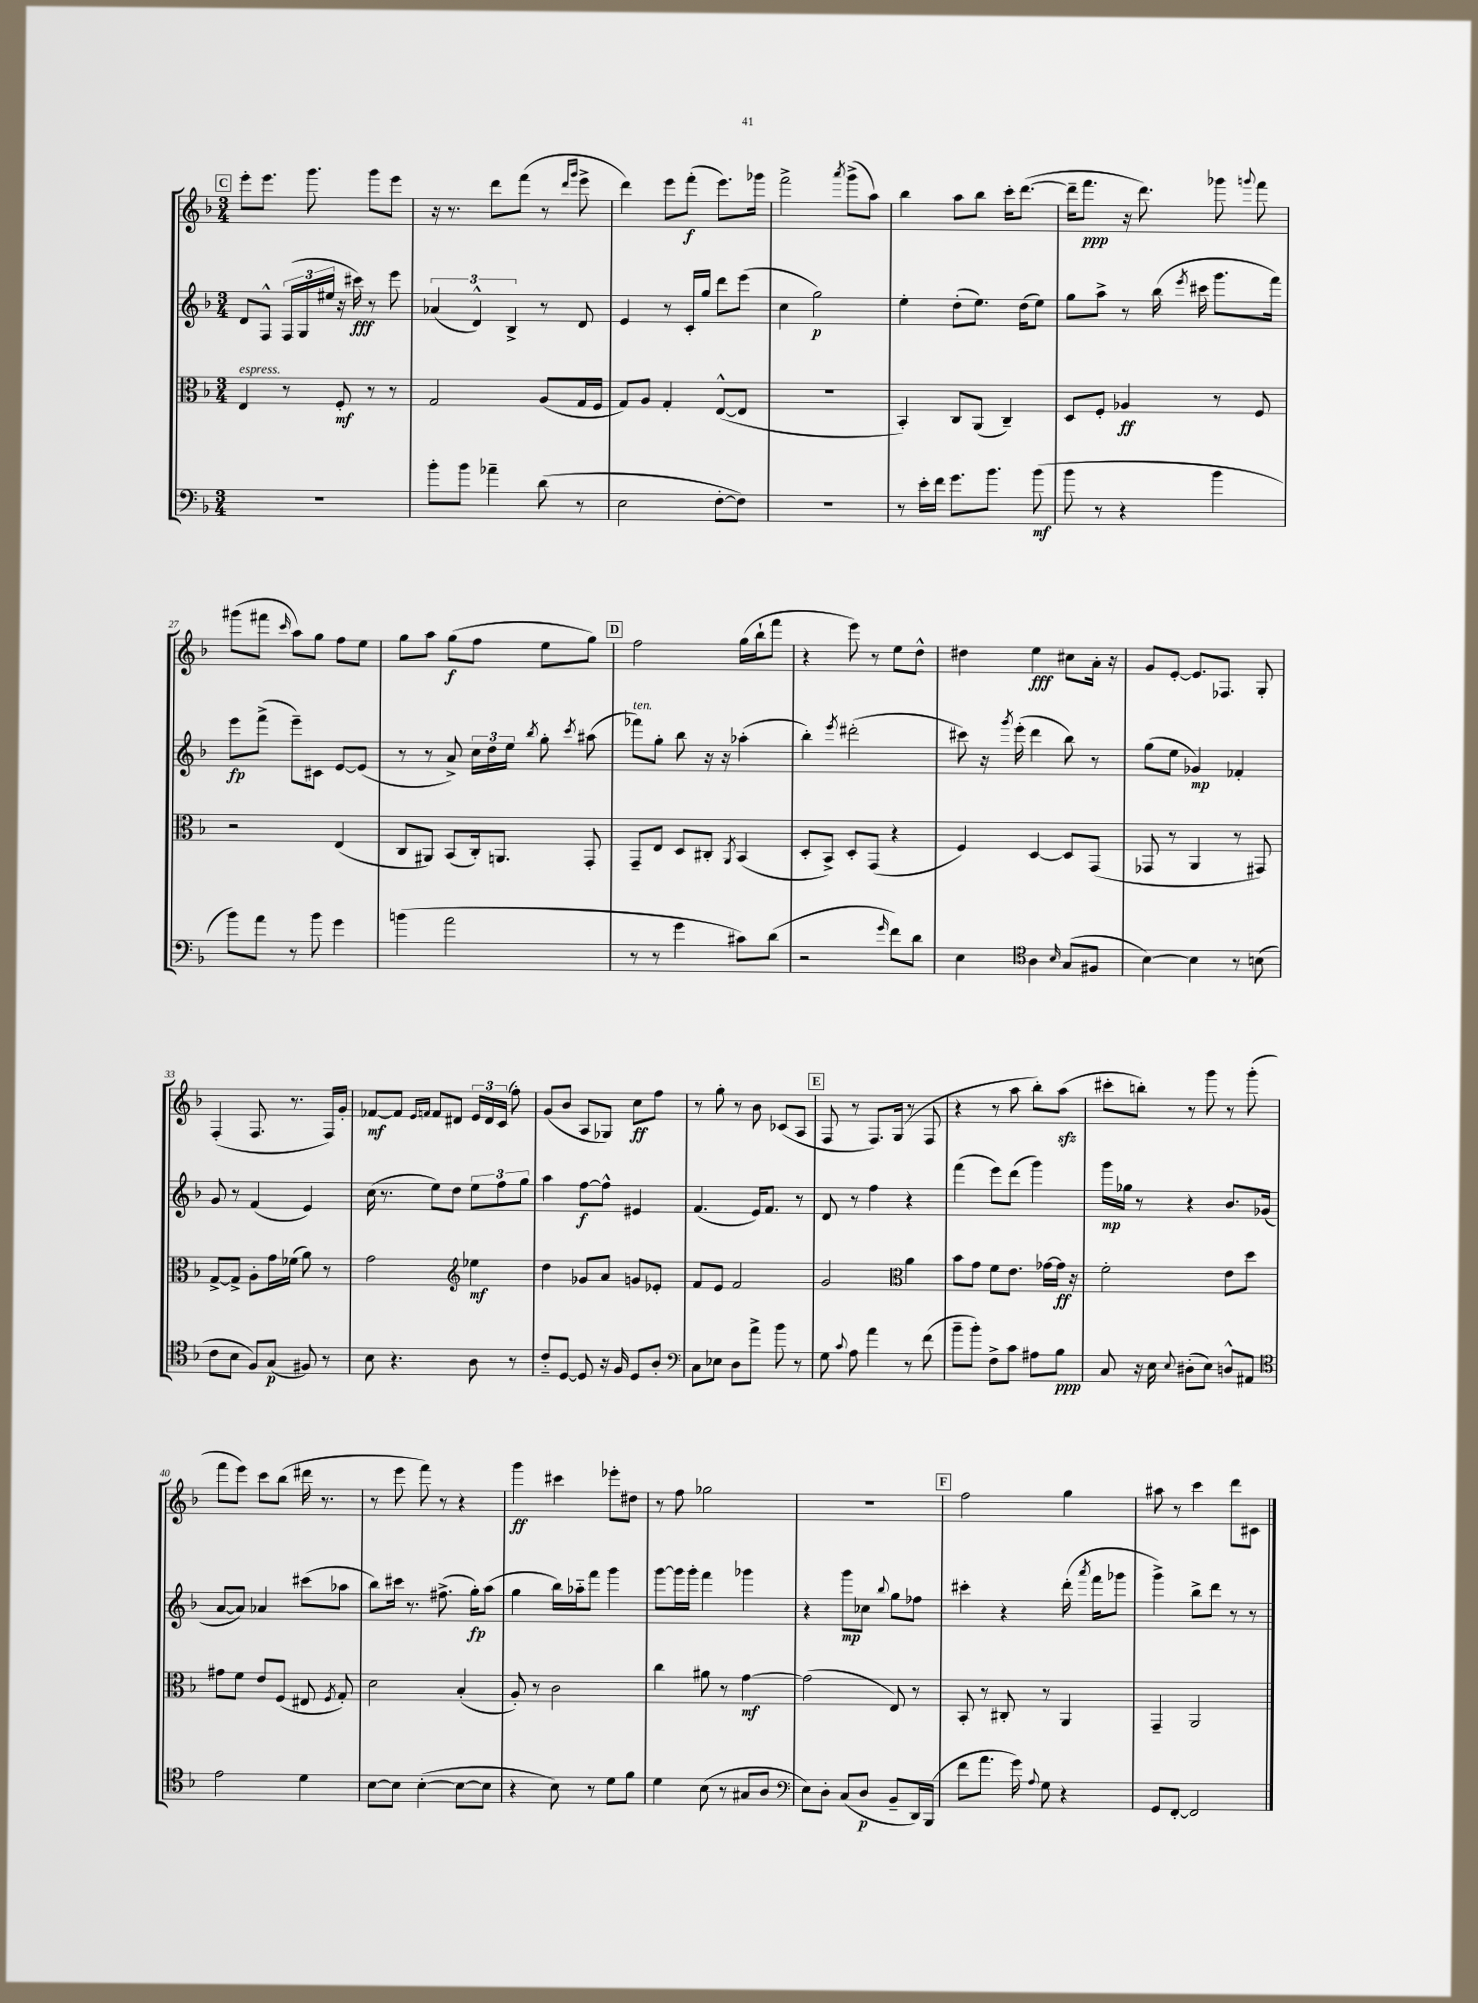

**kern	**kern	**kern	**kern
*staff4	*staff3	*staff2	*staff1
*clefF4	*clefC3	*clefG2	*clefG2
*k[b-]	*k[b-]	*k[b-]	*k[b-]
*M3/4	*M3/4	*M3/4	*M3/4
2.r	4E	8d	8eee'
.	.	8F^^	8.eee
.	8r	(24F	.
.	.	24G	.
.	.	.	8.ggg
.	.	24ee#	.
.	8F'	16r	.
.	.	16ccc#)	.
.	8r	8r	8ggg
.	8r	8eee	8eee
=	=	=	=
8b-'	2G	(6a-	16r
.	.	.	8.r
8b-	.	.	.
.	.	6d^^)	.
4a-~	.	.	8ddd
.	.	6B-^	.
.	.	.	(8fff
(8d	(8A	8r	8r
.	.	.	16qqddd
.	.	.	16qqggg
8r	16G	8d	8eee^
.	16F	.	.
=	=	=	=
2E	8G)	4e	4ddd)
.	8A	.	.
.	4G'	8r	8eee
.	.	16c'	(8fff'
.	.	16gg	.
[8F'	([8E^^	8ddd	8.eee)
8F])	8E]	(8eee	.
.	.	.	16ggg-
=	=	=	=
2.r	2.r	4cc	2fff^
.	.	2gg)	.
.	.	.	8qaaa
.	.	.	(8ggg^
.	.	.	8aa)
=	=	=	=
8r	4BB-')	4ee'	4bb-
16e'	.	.	.
16f	.	.	.
8.g	8C	(8dd'	8aa
.	(8AA	8.ee)	8bb-
8.b-	.	.	.
.	4C~)	.	16ccc'
.	.	(16dd	([8.ddd
(8b-	.	8ee)	.
=	=	=	=
8b-	8D	8gg	16ddd~]
.	.	.	8.fff
8r	8F'	8aa^	.
4r	4A-	8r	16r
.	.	.	8.ddd)
.	.	(16bb-	.
.	.	8qeee	.
.	.	16ccc#	.
4b-	8r	8.ggg	8ggg-
.	.	.	8qqggg
.	8F	.	8fff
.	.	16fff)	.
=	=	=	=
8b-)	2r	8eee	(8ggg#
8a	.	(8fff^	8fff#
.	.	.	16qqccc
8r	.	8eee~)	8aa)
8b-	.	8c#	8gg
4g	(4E	[8e	8ff
.	.	(8e]	8ee
=	=	=	=
(4b	8C	8r	8gg
.	8AA#)	8r	8aa
2a	(8BB-	8a^)	(8gg
.	16C')	24cc	8ff
.	.	24dd	.
.	8.AA	.	.
.	.	24ee	.
.	.	8qbb-	.
.	.	8gg'	8ee
.	.	8qccc	.
.	8GG'	(8aa#	8gg)
=	=	=	=
8r	8GG~	8fff-)	2ff
8r	8E	8gg'	.
4g	8D	8bb-	.
.	8C#'	16r	.
.	.	16r	.
.	8qAA	.	.
8c#)	(4BB-	(4aa-'	(16gg
.	.	.	16bb-`
(8d	.	.	8fff
=	=	=	=
2r	8D'	4bb-')	4r
.	8BB-^)	.	.
.	.	8qeee	.
.	8D'	(2ddd#'	8eee)
.	(8GG	.	8r
16qqg	.	.	.
8f)	4r	.	8ee
8d	.	.	8dd^^
=	=	=	=
4E	4F)	8ccc#)	4dd#
.	.	16r	.
.	.	8qggg	.
.	.	(16eee'	.
*clefC4	*	*	*
4A	[4D	4ddd	4ee
16qqB-	.	.	.
(8G	8D]	8bb-)	8cc#
8F#	(8GG	8r	16a'
.	.	.	16r
=	=	=	=
[4B-)	8GG-	(8gg	8g
.	8r	8ee	[8e'
4B-]	4AA	4g-)	8.e]
.	.	.	8.F-
8r	8r	4f-'	.
(8B	8GG#)	.	8G'
=	=	=	=
8c	[8G^	8g	(4F'
8B-	8G^]	8r	.
8F)	8A'	(4f	8.F
(8G	16g	.	.
.	(16f-	.	8.r
8F#)	8a)	4e)	.
8r	8r	.	16F)
.	.	.	16g'
=	=	=	=
8B-	2g	(16cc	[8f-
.	.	8.r	.
4.r	.	.	8f-]
.	.	.	16qqe
.	.	.	16qqf
.	.	8ee)	8f
.	.	8dd	8d#
*	*clefG2	*	*
8A	4ee-	12ee	24e
.	.	.	24d#
.	.	12ff	(24c
8r	.	.	8ff')
.	.	12gg	.
=	=	=	=
8c'~	4dd	4aa	(8g
[8D	.	.	8b-
8D]	8g-	[8ff	8A
16r	8a	8ff^^]	8G-)
16F	.	.	.
8D	8g	4e#	8cc
8A'	8e-'	.	8ff
=	=	=	=
*clefF4	*	*	*
8C	8f	(4.f	8r
8E-	8e	.	8gg'
8D	2f	.	8r
8a^	.	16e)	8b-
.	.	8.f	.
8b-	.	.	(8c-
8r	.	8r	8A
=	=	=	=
8G	2g	8d	8F
8qqc	.	.	.
8A	.	8r	8r
4a	.	4ff	8.F)
.	.	.	(16G
*	*clefC3	*	*
8r	4a	4r	8r
(8f	.	.	8F
=	=	=	=
8b-~	8b-	(4fff	4r
8b-')	8g	.	.
8F^	8f	8eee)	8r
8c	8.e	(8ddd	8aa
8A#	.	4ggg)	8bb-')
.	[16g-	.	.
8B-	16g-]	.	(8aa
.	16r	.	.
=	=	=	=
8C	2f'	16ggg	8ccc#'
.	.	16gg-	.
16r	.	8r	8bb')
16E	.	.	.
8qqE	.	.	.
(8D#'	.	4r	8r
8E)	.	.	8ggg
8D^^	8e	8.b-	8r
8AA#	8dd	.	(8ggg'
.	.	(16g-	.
=	=	=	=
*clefC4	*	*	*
2e	8g#	[8a	8fff
.	8f	8a])	8eee)
.	8e	4a-	8ccc
.	(8F	.	(8bb-
4d	8E#	(8ccc#	16ddd#
.	.	.	8.r
.	8qF	.	.
.	8G')	8aa-	.
=	=	=	=
[8B-	2d	8bb-)	8r
8B-]	.	16ccc#	8eee
.	.	8.r	.
([4B-'	.	.	8fff)
.	.	(8.ff#^	8r
8B-_	(4B-'	.	4r
.	.	16gg')	.
8B-]	.	(8aa	.
=	=	=	=
4r	8A')	4gg	4ggg
.	8r	.	.
8B-)	2c	16bb-)	4ccc#
.	.	16aa-'~	.
8r	.	8fff	.
8d	.	4ggg	8eee-'
8f	.	.	8dd#
=	=	=	=
4d	4cc	[8ggg	8r
.	.	16ggg]	8ff
.	.	16ggg'	.
(8B-	8a#	4fff	2gg-
8r	8r	.	.
8G#	[4g	4ggg-	.
8A	.	.	.
=	=	=	=
*clefF4	*	*	*
8E)	(2g]	4r	2.r
8D'	.	.	.
(8C	.	8ggg	.
8D	.	8cc-	.
.	.	8qqbb-	.
8BB-~	8E)	8gg	.
16DD)	8r	8ff-	.
(16BBB-	.	.	.
=	=	=	=
8f	8BB-'	4ccc#'	2ff
8.a	8r	.	.
.	8C#'	4r	.
16g)	.	.	.
8qqA	.	.	.
8G	8r	.	.
4r	4AA	(16ddd'	4gg
.	.	8qaaa	.
.	.	16fff	.
.	.	8ggg-	.
=	=	=	=
8GG	4GG~	4ggg^)	8aa#
[8FF'	.	.	8r
2FF]	2AA	8bb-^	4ccc
.	.	8ddd	.
.	.	8r	8ddd
.	.	8r	8c#
==	==	==	==
*-	*-	*-	*-
